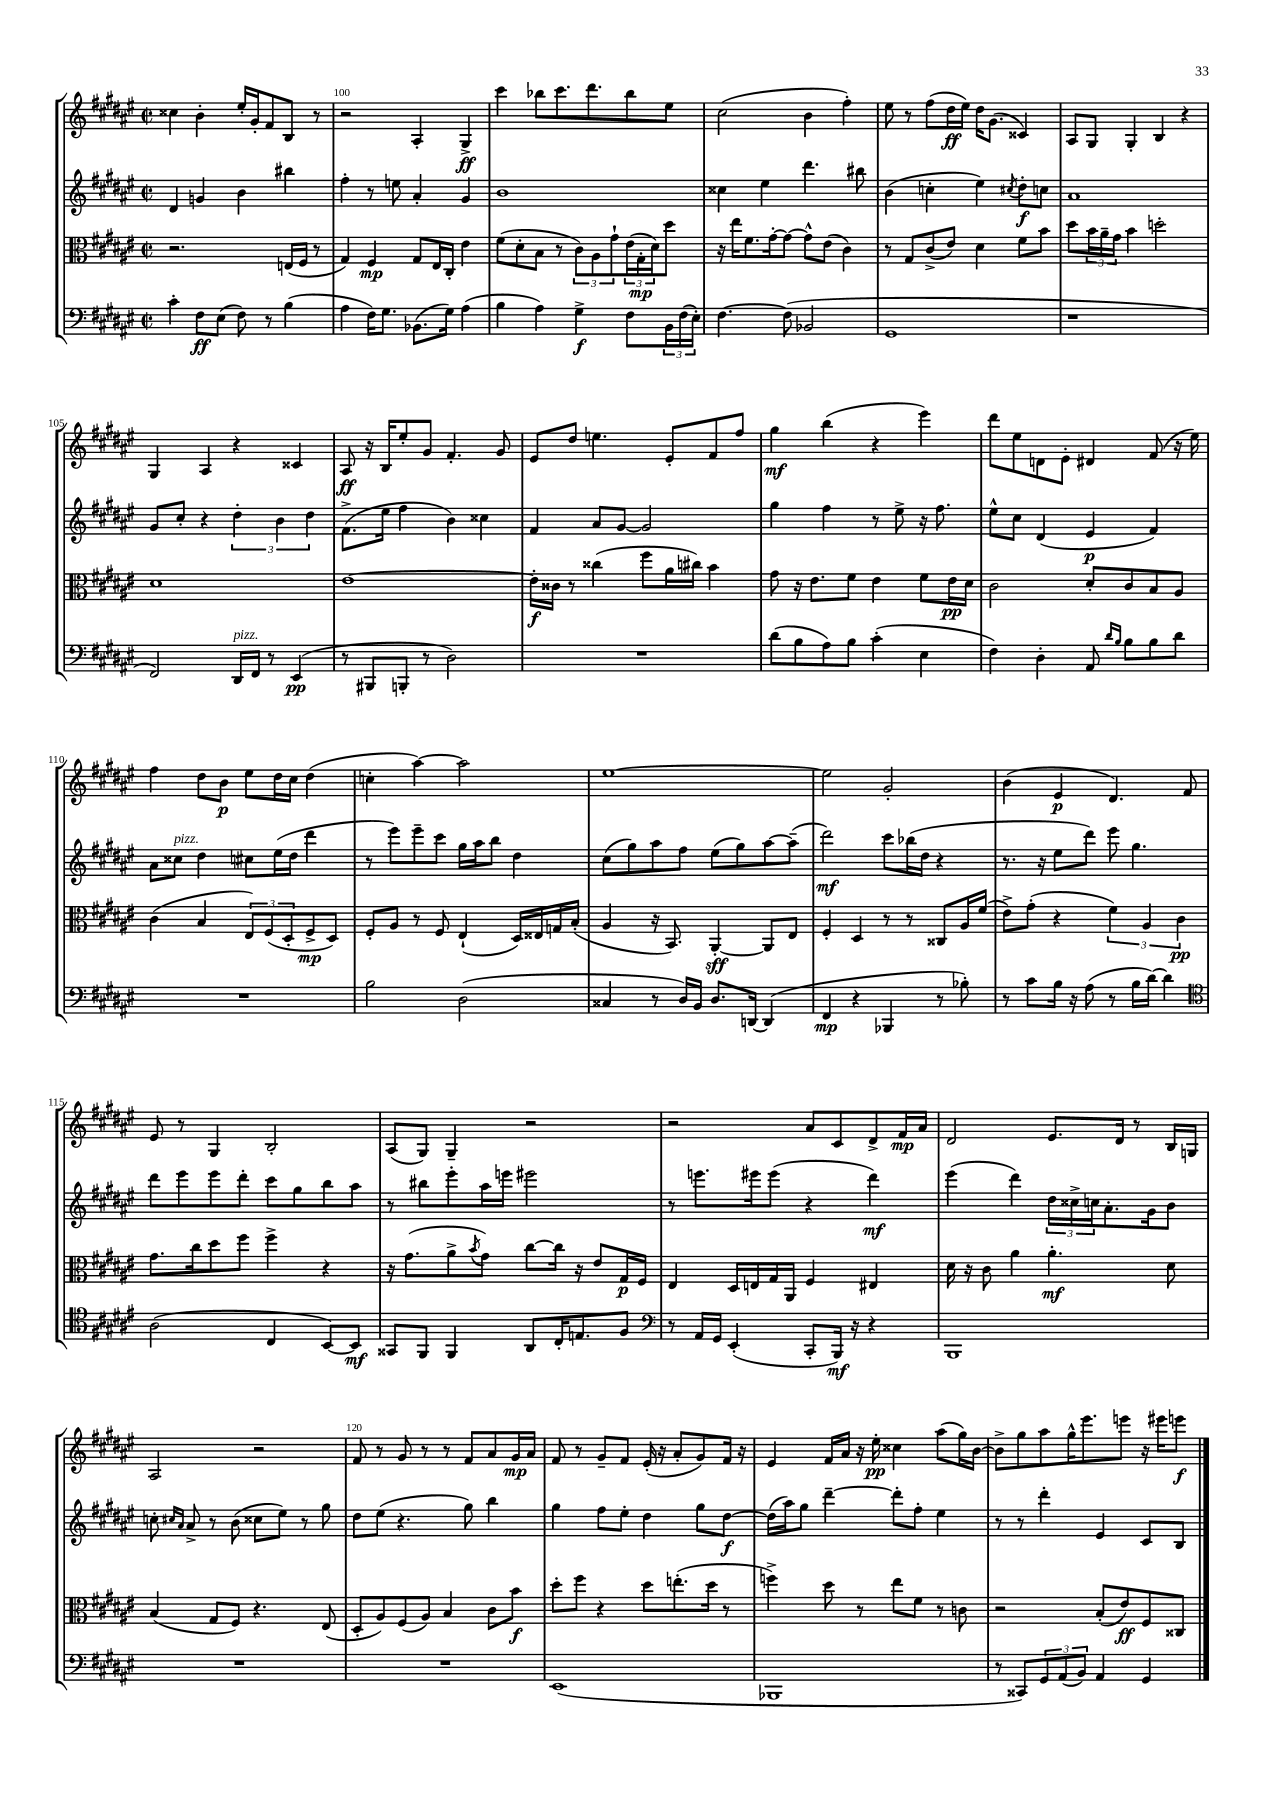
<<
\new StaffGroup <<
\new Staff = "s0" {
    \clef treble \key fis \major \defaultTimeSignature \time 2/2
    cisis''4 b'4-. eis''16-. gis'16-. fis'8 b8 r8 |
    r2 ais4-. gis4->\ff |
    cis'''4 bes''8 cis'''8. dis'''8. bes''8 eis''8 |
    cis''2( b'4 fis''4-.) |
    eis''8 r8 fis''8( dis''16\ff eis''16) dis''16 gis'8.( cisis'4) |
    ais8 gis8 gis4-. b4 r4 |
    gis4 ais4 r4 cisis'4 |
    ais8\ff r16 b16 eis''8-. gis'8 fis'4.-. gis'8 |
    eis'8 dis''8 e''4. eis'8-. fis'8 fis''8 |
    gis''4\mf b''4( r4 eis'''4) |
    dis'''8 eis''8 d'8 eis'8-. dis'4 fis'8( r16 eis''16) |
    fis''4 dis''8 b'8\p eis''8 dis''16 cis''16 dis''4( |
    c''4-. ais''4~) ais''2 |
    eis''1~ |
    eis''2 gis'2-. |
    b'4( eis'4\p dis'4.) fis'8 |
    eis'8 r8 gis4 b2-. |
    ais8( gis8) gis4-- r2 |
    r2 ais'8 cis'8 dis'8-> fis'16\mp ais'16 |
    dis'2 eis'8. dis'16 r8 b16 g16 |
    ais2 r2 |
    fis'8 r8 gis'8 r8 r8 fis'8 ais'8 gis'16\mp ais'16 |
    fis'8 r8 gis'8-- fis'8 eis'16-.( r16 ais'8-. gis'8) fis'16 r16 |
    eis'4 fis'16 ais'16 r16 eis''16-.\pp cisis''4 ais''8( gis''16) b'16~ |
    b'8-> gis''8 ais''8 gis''16-^ eis'''8. e'''8 r16 eis'''16 e'''8\f \bar "|." |
}
\new Staff = "s1" {
    \clef treble \key fis \major \defaultTimeSignature \time 2/2
    dis'4 g'4 b'4 bis''4 |
    fis''4-. r8 e''8 ais'4-. gis'4 |
    b'1 |
    cisis''4 eis''4 dis'''4. bis''8 |
    b'4( c''4-. eis''4) \acciaccatura { cis''8 } dis''8-.\f c''8 |
    ais'1 |
    gis'8 cis''8-. r4 \tuplet 3/2 { dis''4-. b'4 dis''4 } |
    fis'8.->( eis''16 fis''4 b'4) cisis''4 |
    fis'4 ais'8 gis'8~ gis'2 |
    gis''4 fis''4 r8 eis''8-> r16 fis''8. |
    eis''8-^ cis''8 dis'4( eis'4\p fis'4) |
    ais'8 cisis''8^\markup { \italic "pizz." } dis''4 cis''8 eis''16( dis''16 dis'''4 |
    r8 eis'''8) eis'''8-- cis'''8 gis''16 ais''16 b''8 dis''4 |
    cis''8( gis''8) ais''8 fis''8 eis''8( gis''8) ais''8~ ais''8--( |
    dis'''2\mf) cis'''8 bes''16( dis''16 r4 |
    r8. r16 eis''8 dis'''8) eis'''8 gis''4. |
    dis'''8 eis'''8 eis'''8 dis'''8-. cis'''8 gis''8 b''8 ais''8 |
    r8 bis''8 eis'''8-. ais''16 e'''16 eis'''2 |
    r8 e'''8. eis'''16 eis'''8( r4 dis'''4\mf) |
    eis'''4( dis'''4) \tuplet 3/2 { dis''16 cisis''16-> c''16 } ais'8.-. gis'16 b'8 |
    c''8-. \grace { cis''16 ais'16 } ais'8-> r8 b'8( cisis''8 eis''8) r8 gis''8 |
    dis''8 eis''8( r4. gis''8) b''4 |
    gis''4 fis''8 eis''8-. dis''4 gis''8 dis''8~\f |
    dis''16( ais''16) gis''8 dis'''4~-- dis'''8-. fis''8-. eis''4 |
    r8 r8 dis'''4-. eis'4 cis'8 b8 \bar "|." |
}
\new Staff = "s2" {
    \clef alto \key fis \major \defaultTimeSignature \time 2/2
    r2. e16( fis16 r8 |
    gis4) fis4\mp gis8 eis16 cis16-. eis'4 |
    fis'8( dis'8-. b8 r8 \tuplet 3/2 { cis'8) ais8 gis'8-! } \tuplet 3/2 { eis'16( gis16-.\mp dis'16) } dis''8 |
    r16 eis''16 fis'8. gis'16~-. gis'8~ gis'8-^ eis'8( cis'4) |
    r8 gis8 cis'8->( eis'8) dis'4 fis'8 b'8 |
    dis''8 \tuplet 3/2 { b'16 ais'16-- gis'16 } b'4 d''2-. |
    dis'1 |
    eis'1~ |
    eis'16-.\f cisis'16 r8 cisis''4( fis''8 ais'16 cis''16) b'4 |
    gis'8 r16 eis'8. fis'8 eis'4 fis'8 eis'16\pp dis'16 |
    cis'2 dis'8-. cis'8 b8 ais8 |
    cis'4( b4 \tuplet 3/2 { eis8) fis8( dis8-. } fis8->\mp dis8) |
    fis8-. ais8 r8 fis8 eis4-!( dis16) eisis16 g16 b16-.( |
    ais4 r16 b,8.) ais,4~-.\sff ais,8 eis8 |
    fis4-. dis4 r8 r8 cisis8 ais16 fis'16( |
    eis'8->) gis'8-.( r4 \tuplet 3/2 { fis'4) ais4 cis'4\pp } |
    gis'8. cis''16 dis''8 fis''8 fis''4-> r4 |
    r16 gis'8.( ais'8-> \acciaccatura { b'8 } gis'8) cis''8~ cis''16 r16 eis'8 gis16\p fis16 |
    eis4 dis16 e16 gis16 ais,16 fis4 eis4 |
    dis'16 r16 cis'8 ais'4 ais'4.-.\mf dis'8 |
    b4( gis8 fis8) r4. eis8( |
    dis8-. ais8) fis8( ais8) b4 cis'8 b'8\f |
    dis''8-. fis''8 r4 dis''8 e''8.-.( dis''16 r8 |
    f''4->) dis''8 r8 eis''8 fis'8 r8 c'8 |
    r2 b8-.( eis'8\ff) fis8 cisis8 \bar "|." |
}
\new Staff = "s3" {
    \clef bass \key fis \major \defaultTimeSignature \time 2/2
    cis'4-. fis8\ff eis8( fis8) r8 b4( |
    ais4 fis16) gis8. bes,8.( gis16) ais4( |
    b4 ais4) gis4->\f fis8 \tuplet 3/2 { b,16 fis16( eis16-.) } |
    fis4.~ fis8( bes,2 |
    gis,1 |
    r1 |
    fis,2) dis,16^\markup { \italic "pizz." } fis,16 r8 eis,4\pp( |
    r8 bis,,8 b,,8-. r8 dis2) |
    R1 |
    dis'8( b8 ais8) b8 cis'4-.( eis4 |
    fis4) dis4-. ais,8 \grace { dis'16 b16 } b8 b8 dis'8 |
    R1 |
    b2 dis2( |
    cisis4 r8 dis16) b,16 dis8. d,16~ d,4( |
    fis,4\mp r4 bes,,4 r8 bes8-.) |
    r8 cis'8 b16 r16 ais8( r8 b16 dis'16~) dis'4 |
    \clef tenor ais2( cis4 b,8~) b,8\mf |
    gisis,8 fis,8 fis,4 ais,8 cis16-. e8. fis8 |
    \clef bass r8 ais,16 gis,16 eis,4-.( cis,8-. b,,16\mf) r16 r4 |
    b,,1 |
    R1 |
    R1 |
    eis,1( |
    bes,,1 |
    r8 cisis,8) \tuplet 3/2 { gis,8 ais,8( b,8) } ais,4 gis,4 \bar "|." |
}
>>
>>
\layout { \context { \Score currentBarNumber = #99 \override BarNumber.break-visibility = ##(#f #t #t) barNumberVisibility = #(every-nth-bar-number-visible 5) } }
